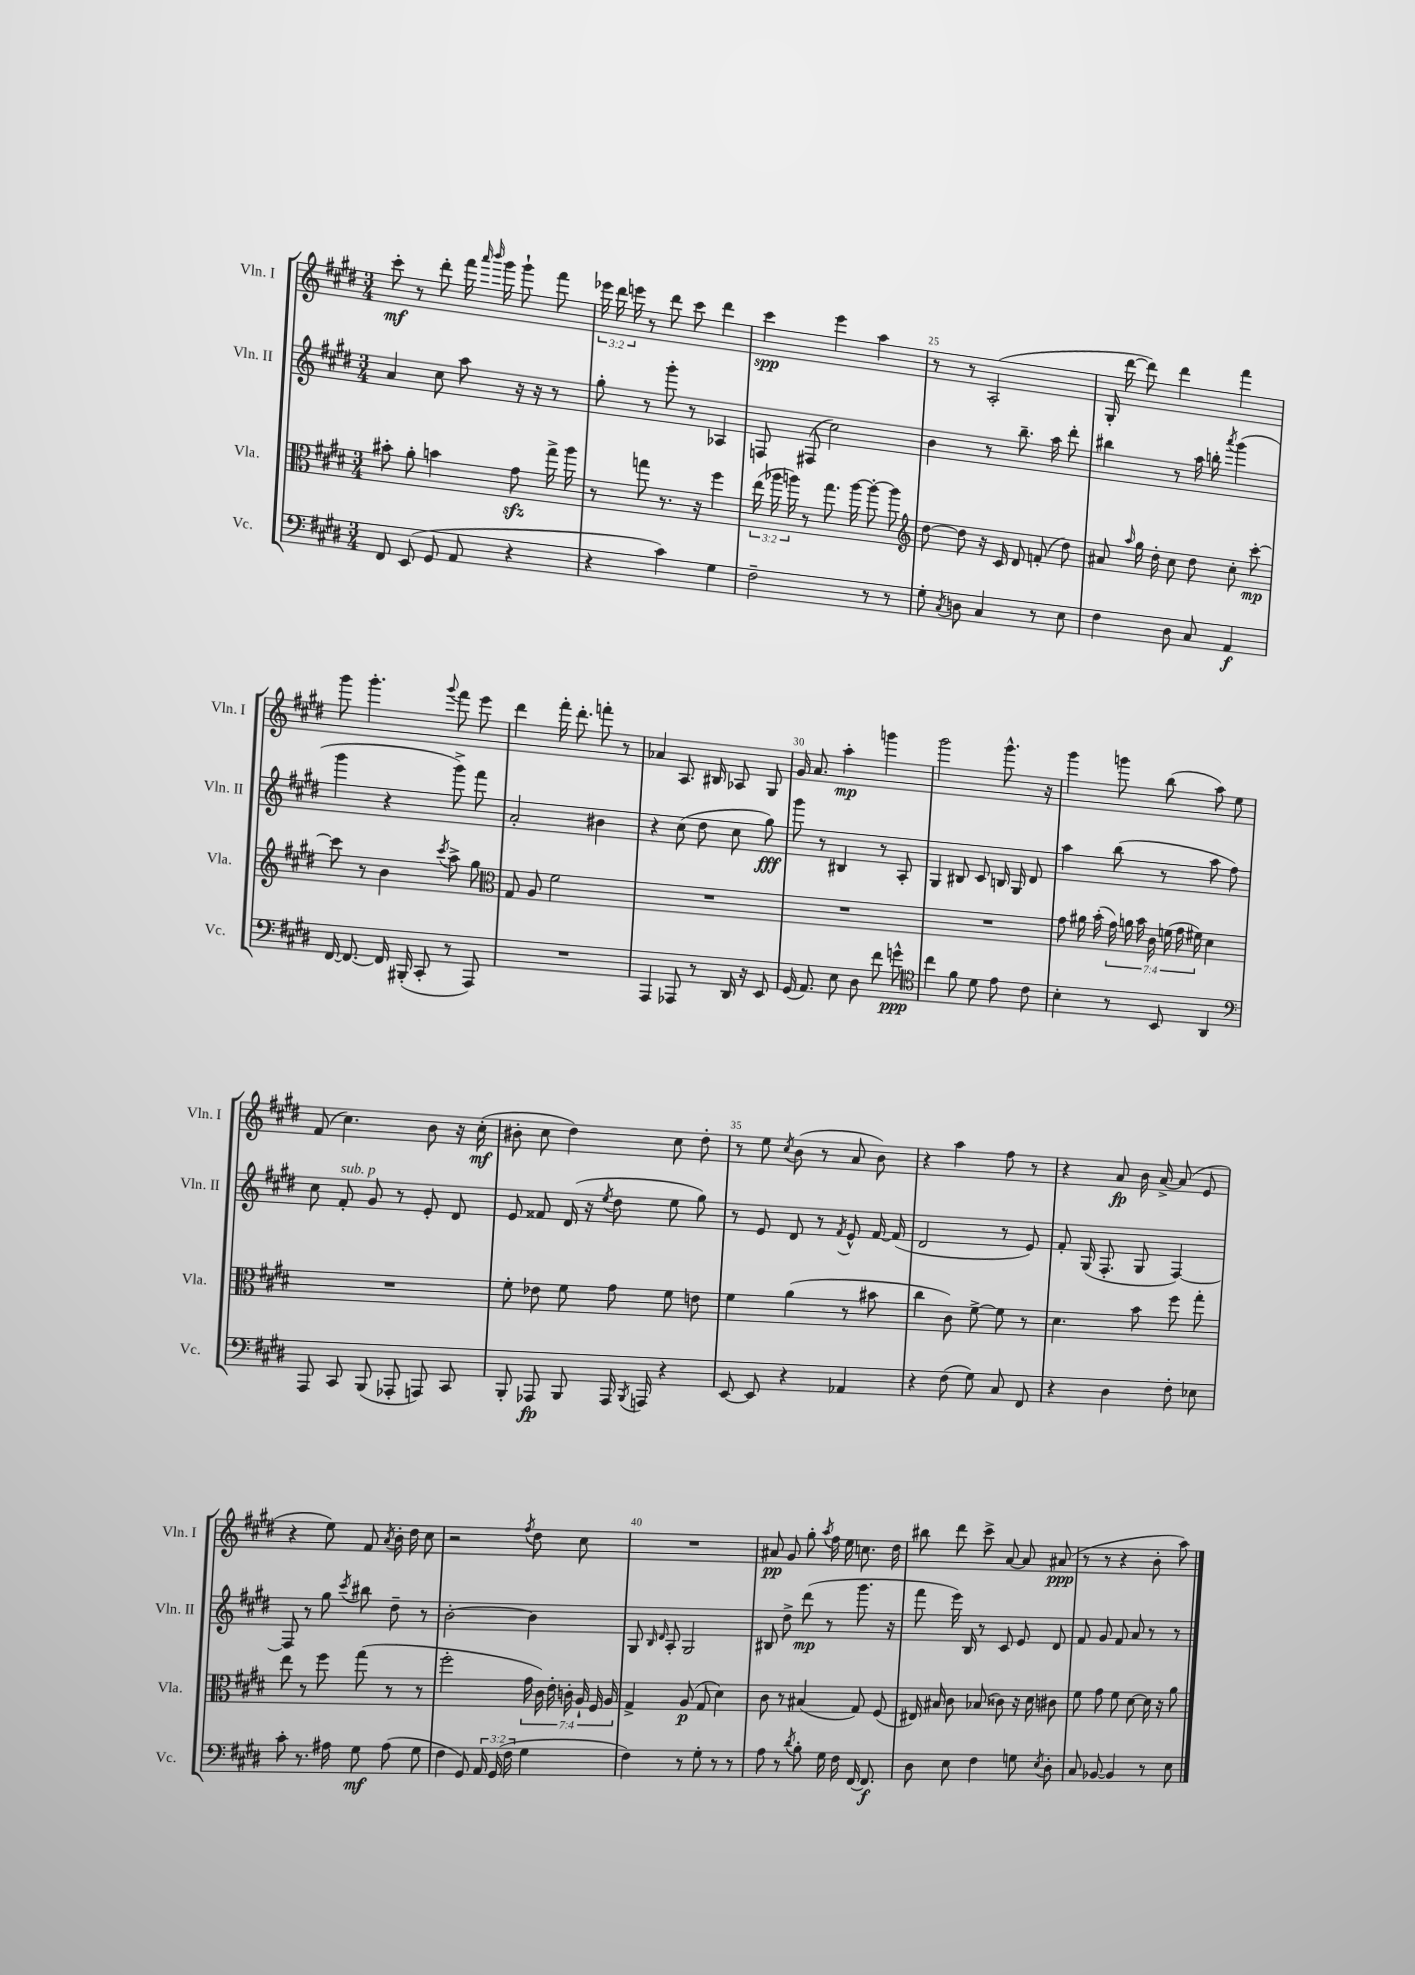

**kern	**kern	**kern	**kern
*staff4	*staff3	*staff2	*staff1
*clefF4	*clefC3	*clefG2	*clefG2
*k[f#c#g#d#]	*k[f#c#g#d#]	*k[f#c#g#d#]	*k[f#c#g#d#]
*M3/4	*M3/4	*M3/4	*M3/4
8FF#/	8b#'\	4a/	8ccc#'\
(8EE/	8a'\	.	8r
8GG#/	4b\	8cc#\	8ddd#'\
8AA/	.	8aa\	16fff#\
.	.	.	16qqaaa/
.	.	.	16qqbbb/
.	.	.	16ggg#\
4r	8g#\	16r	8ggg#`\
.	.	16r	.
.	16gg#^\	8r	8fff#\
.	16aa\	.	.
=	=	=	=
4r	8r	8gg#'\	24eee-\
.	.	.	24ddd#\
.	.	.	24eee\
.	8gg\	8r	8r
4c#\)	8.r	8ggg#'\	8ddd#\
.	.	8r	8ccc#\
.	16r	.	.
4G#\	4ff#\	4A-/	4ddd#\
=	=	=	=
2F#~\	(24ee\	8F/	4ccc#\
.	24aa-\	.	.
.	24aa\)	.	.
.	8r	(8F#/	.
.	8.gg#\	2cc#\)	4eee\
.	[16aa\	.	.
8r	8aa'\_	.	4aa\
8r	8aa\]	.	.
=	=	=	=
*	*clefG2	*	*
8G#'\	[8dd#\	4b\	8r
8qC#/	.	.	.
8D\	8dd#\]	.	8r
4C#/	16r	8r	(2A'/
.	16c#/	.	.
.	8d#/	8.bb~\	.
8r	(8f'/	.	.
.	.	16aa\	.
8E\	8dd#\)	8ddd#'\	.
=	=	=	=
4F#\	8a#/	4bb#\	16G#'/
.	.	.	[16ddd#\
.	16qqaa/	.	.
.	16gg#\	.	8ddd#\])
.	16dd#'\	.	.
8D#\	8cc#\	8r	4ddd#\
8C#/	8dd#\	16aa\	.
.	.	16bb'\	.
.	.	8qaaa/	.
4AA/	8cc#'\	(4ggg#\	4fff#\
.	[8ccc#'\	.	.
=	=	=	=
[16FF#/	8ccc#\]	4ggg#\	8ggg#\
8.FF#/_	.	.	.
.	8r	.	4.ggg#'\
16FF#/]	4b\	4r	.
(16BBB#'/	.	.	.
8CC#'/	.	.	.
.	8qccc#/	.	8qqggg#/
8r	8aa^\	8ggg#^\)	8fff#\
8AAA/)	8gg#\	8fff#\	8eee\
=	=	=	=
*	*clefC3	*	*
2.r	8G#/	2a'/	4ddd#\
.	8A/	.	.
.	2f#\	.	16fff#'\
.	.	.	8.ddd#'\
.	.	4b#\	8fff'\
.	.	.	8r
=	=	=	=
4AAA/	2.r	4r	4a-/
8AAA-/	.	(8cc#\	8.A/
8r	.	8dd#\	.
.	.	.	16B#/
16DD#/	.	8cc#\	8A-/
16r	.	.	.
8EE/	.	8gg#\)	8G#/
=	=	=	=
(16GG#/	2.r	8ggg#\	16g#/
8.AA/)	.	.	8.a/
.	.	8r	.
8E\	.	4B#/	4aa'\
8D#\	.	.	.
8f#\	.	8r	4ggg\
8g^^\	.	8A'/	.
=	=	=	=
*clefC4	*	*	*
4cc#\	2.r	4G#/	2ggg#\
8f#\	.	8B#/	.
8d#\	.	8c#/	.
8e\	.	16B/	8.ggg#^^\
.	.	16G#/	.
8c#\	.	8d#/	.
.	.	.	16r
=	=	=	=
4B'\	8g#\	4aa\	4ggg#\
.	16a#\	.	.
.	(16b'\	.	.
8r	28g#\)	(8bb\	8ggg\
.	28a\	.	.
.	28b\	.	.
.	28c#\	.	.
8BB/	.	8r	(8bb\
.	(28f\	.	.
.	28g#\	.	.
.	28f#\)	.	.
4AA/	4d#\	8aa\	8aa\)
.	.	8ff#\)	8ee\
=	=	=	=
*clefF4	*	*	*
8AAA/	2.r	8cc#\	(8f#/
8CC#/	.	8f#'/	4.cc#\)
(8BBB/	.	8g#/	.
8AAA-'/	.	8r	.
8AAA/)	.	8e'/	8b\
8CC#/	.	8d#/	16r
.	.	.	(16cc#'\
=	=	=	=
8BBB'/	8f#'\	8e/	8b#'\
8AAA-/	8e-\	8f##/	8cc#\
8BBB/	8f#\	(16d#/	4dd#\)
.	.	16r	.
.	.	8qee/	.
16AAA-/	8g#\	8dd#\	.
8qBBB/	.	.	.
16AAA/	.	.	.
4r	8f#\	8ee\	8cc#\
.	8e\	8gg#\)	8dd#'\
=	=	=	=
[8EE/	4f#\	8r	8r
8EE/]	.	8e/	8ee\
.	.	.	8qcc#/
4r	(4a\	8d#/	(8b\
.	.	8r	8r
.	.	8qf#/	.
4AA-/	8r	8e^^/	8a/
.	8b#\	[16f#/	8b\)
.	.	(16f#/]	.
=	=	=	=
4r	4cc#\	2d#/	4r
(8F#\	8c#\)	.	4aa\
8G#\)	[8f#^\	.	.
8C#/	8f#\]	8r	8ff#\
8FF#/	8r	8e/)	8r
=	=	=	=
4r	4.d#\	8f#'/	4r
.	.	(16G#/	.
.	.	8.F#'/	.
4D#\	.	.	8a/
.	8b\	8G#/	16b\
.	.	.	[16a^/
8F#'\	8ff#\	[4F#/)	(8a/]
8E-\	8gg#'\	.	8e/
=	=	=	=
8c#'\	8ee\	8F#/]	4r
8.r	8r	8r	.
.	8ff#\	8gg#\	8ee\)
16A#\	.	.	.
.	.	8qccc#/	.
8G#\	(8gg#\	8bb#\	8f#/
.	.	.	8qa/
(8A#\	8r	8dd#~\	16b'\
.	.	.	16dd#\
8G#\	8r	8r	8cc#\
=	=	=	=
4F#\	2ff#'\	[2b'\	2r
8GG#/)	.	.	.
24AA/	.	.	.
(24GG#/	.	.	.
24F#\	.	.	.
.	.	.	8qff#/
4G#\	28g#\	4b\]	8dd#\
.	28c#\)	.	.
.	28e'\	.	.
.	28c'\	.	.
.	.	.	8cc#\
.	28A`/	.	.
.	28F#/	.	.
.	28A/	.	.
=	=	=	=
4F#\)	4G#^/	8G#/	2.r
.	.	16qqB/	.
.	.	16qqd#/	.
.	.	8A'/	.
8r	(8A/	2G#/	.
8G#'\	8G#/	.	.
8r	4d#\)	.	.
8r	.	.	.
=	=	=	=
8A\	8c#\	8B#/	8a#/
8r	8r	8dd#^\	8g#/
8qd#/	.	.	.
8B'\	(4B#/	(8ddd#\	8gg#'\
.	.	.	8qaa/
16G#\	.	8r	16ff#\
16F#\	.	.	16ee\
[16FF#/	8G#/)	8.ggg#\	8.cc\
8.FF#/]	.	.	.
.	(8F#/	.	.
.	.	16r	16dd#\
=	=	=	=
8D#\	16E#/)	8fff#\	8bb#\
.	16B#/	.	.
8E\	8c#\	16eee\)	8ddd#\
.	.	16B/	.
4F#\	(8B-/	8r	8ccc#^\
.	8c##\)	8c#/	[8a/
8G\	16r	8e/	8a/]
.	16d#\	.	.
8qE/	.	.	.
8D#'\	8c#\	8d#/	(8a#/
=	=	=	=
8C#/	8f#\	8f#/	8r
[8BB-/	8g#\	8g#/	8r
4BB-/]	8f#\	8f#/	4r
.	[8d#\	8a/	.
8r	16d#\]	8r	8b'\
.	16r	.	.
8E\	8a\	8r	8aa\)
==	==	==	==
*-	*-	*-	*-
